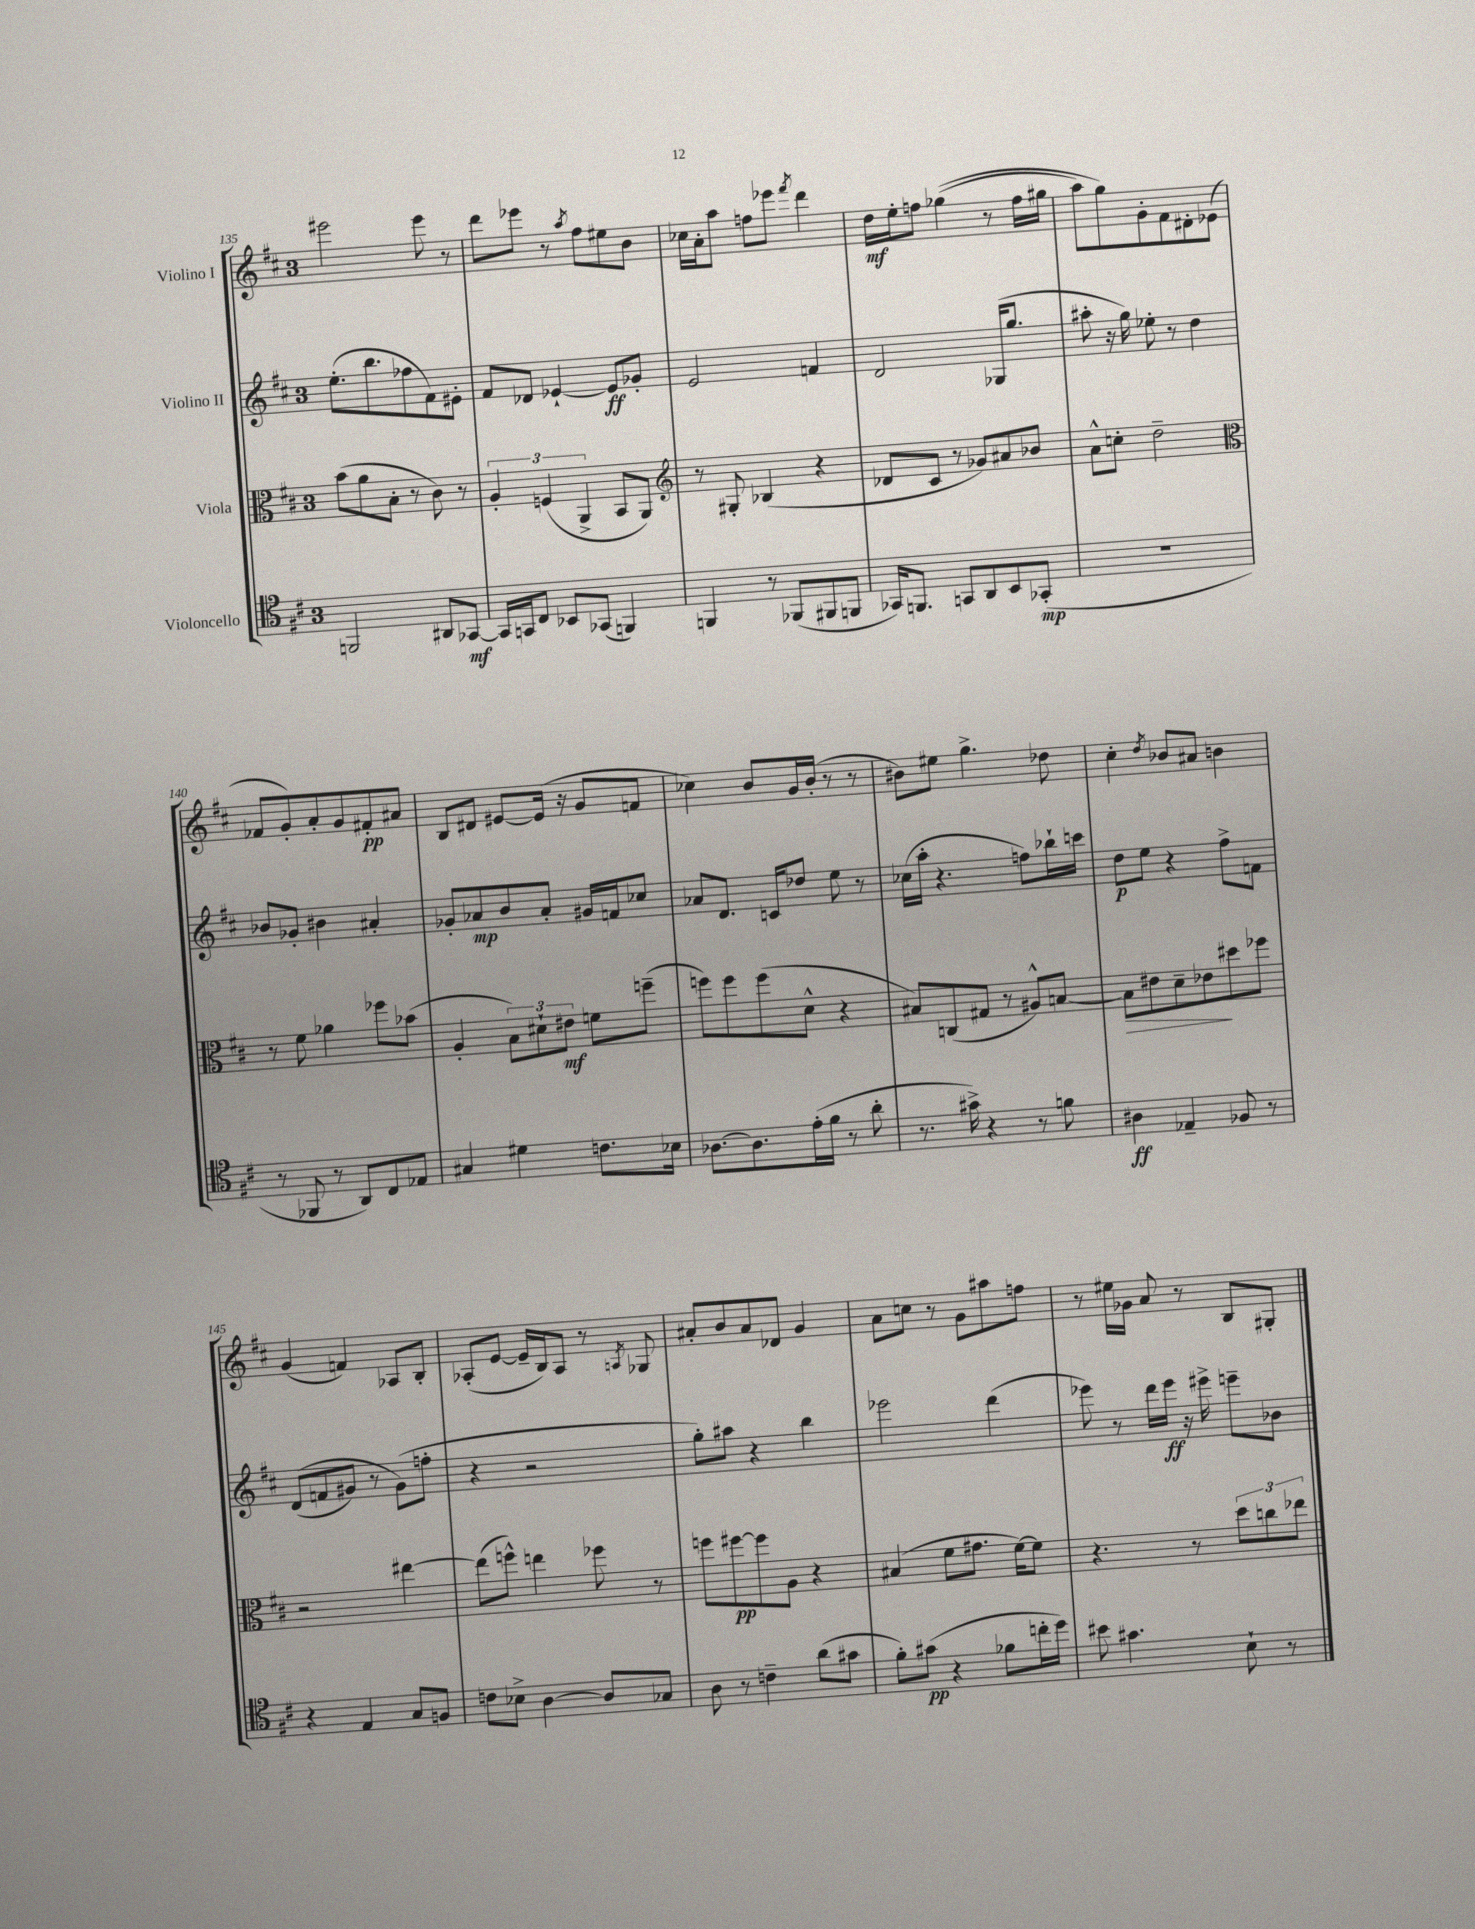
<<
\new StaffGroup <<
\new Staff = "s0" \with { instrumentName = "Violino I" } {
    \clef treble \key d \major \once \override Staff.TimeSignature.style = #'single-digit \time 3/4
    eis'''2 eis'''8 r8 |
    d'''8 ees'''8 r8 \acciaccatura { a''8 } fis''8 eis''8 b'8 |
    ces''16 a'16-. a''8 f''8 ees'''8 \acciaccatura { fis'''8 } d'''4 |
    d''16\mf e''16-. f''8 ges''4(\( r8 f''16 gis''16 |
    a''8) g''8\) g'8-. fis'8 dis'8-. ees'8( |
    fes'8 g'8-.) a'8-. g'8 fis'8-.\pp ais'8 |
    b8 dis'8 eis'8~ eis'16( r16 g'8 f'8 |
    ces''4) b'8 g'16 b'16-.( r8 r8 |
    bis'8) eis''8 g''4.-> des''8 |
    cis''4-. \acciaccatura { d''8 } bes'8 ais'8 b'4 |
    g'4( f'4) aes8 b8-. |
    aes8-.( e'8~ e'16-- b16) aes8 r8 \acciaccatura { a8 } ges8 |
    ais'8-. b'8 ais'8 des'8 g'4 |
    a'8 c''8 r8 g'8 ais''8 f''8 |
    r8 eis''16 ges'16 a'8 r8 b8 gis8-. \bar "|." |
}
\new Staff = "s1" \with { instrumentName = "Violino II" } {
    \clef treble \key d \major \once \override Staff.TimeSignature.style = #'single-digit \time 3/4
    e''8.-.( b''8. fes''8 fis'8) eis'8-. |
    fis'8 des'8 ees'4~-! ees'8\ff ges'8-. |
    e'2 f'4 |
    d'2 ges16( g''8. |
    ais''8-. r16 g''16) ees''8-. r8 d''4 |
    bes'8 ges'8-. bis'4 ais'4-. |
    ges'8-. aes'8\mp b'8 aes'8-. gis'16 f'16 ces''8 |
    aes'8 d'8. c'16 des''8 e''8 r8 |
    ces''16( a''16-. r4. f''8) bes''16-! c'''16 |
    d''8\p e''8 r4 fis''8-> f'8 |
    d'8(\( f'8 gis'8) r8 gis'8(\) f''8-. |
    r4 r2 |
    g''8-.) ais''8 r4 b''4 |
    ees'''2 d'''4( |
    ees'''8) r8 d'''16 ees'''16\ff r16 eis'''16-> e'''8-- bes'8 \bar "|." |
}
\new Staff = "s2" \with { instrumentName = "Viola" } {
    \clef alto \key d \major \once \override Staff.TimeSignature.style = #'single-digit \time 3/4
    b'8( a'8 b8-. r8 cis'8) r8 |
    \tuplet 3/2 { a4-. f4( a,4-> } b,8 a,8) |
    \clef treble r8 gis8-. bes4( r4 |
    des'8 cis'8 r8 ges'8) ais'8 bes'8 |
    a'8-^ c''8-. d''2-- |
    \clef alto r8 fis'8 aes'4 fes''8 bes'8( |
    a4-. \tuplet 3/2 { b8) dis'8-! eis'8\mf } f'8 f''8--( |
    f''8) f''8 f''8( d'8-^ r4 |
    bis8) c8( gis8 r8 ais8-^) b8~ |
    b8\> eis'8 d'8-- ees'8\! dis''8 fes''8 |
    r2 eis''4~ |
    eis''8( f''8-^) e''4 fes''8 r8 |
    f''8 fis''8~\pp fis''8 a8 r4 |
    bis4( fis'8 gis'8. fis'16~) fis'8 |
    r4. r8 \tuplet 3/2 { d''8 c''8 ees''8 } \bar "|." |
}
\new Staff = "s3" \with { instrumentName = "Violoncello" } {
    \clef tenor \key d \major \once \override Staff.TimeSignature.style = #'single-digit \time 3/4
    f,2 ais,8 ges,8~\mf |
    ges,16 g,16 cis8 bes,8 ges,8( f,4) |
    f,4 r8 fes,8( fis,8 f,8 |
    ges,16) f,8. g,8 a,8 b,8 ges,8-.\mp( |
    R2. |
    r8 fes,8 r8 a,8) cis8 ees8 |
    gis4 dis'4 c'8. bes16 |
    aes8.~ aes8. e'16-.( fis'16 r8 a'8-. |
    r8. gis'16->) r4 r8 f'8 |
    ais4\ff ees4-- fes8 r8 |
    r4 e4 g8 f8 |
    c'8 bes8-> a4~ a8 ges8 |
    a8 r8 c'4-- a'8( gis'8 |
    fis'8-.) gis'8\pp( r4 fes'8 c''16-. d''16) |
    bis'8 gis'4. b8-! r8 \bar "|." |
}
>>
>>
\layout { \context { \Score currentBarNumber = #135 } }
